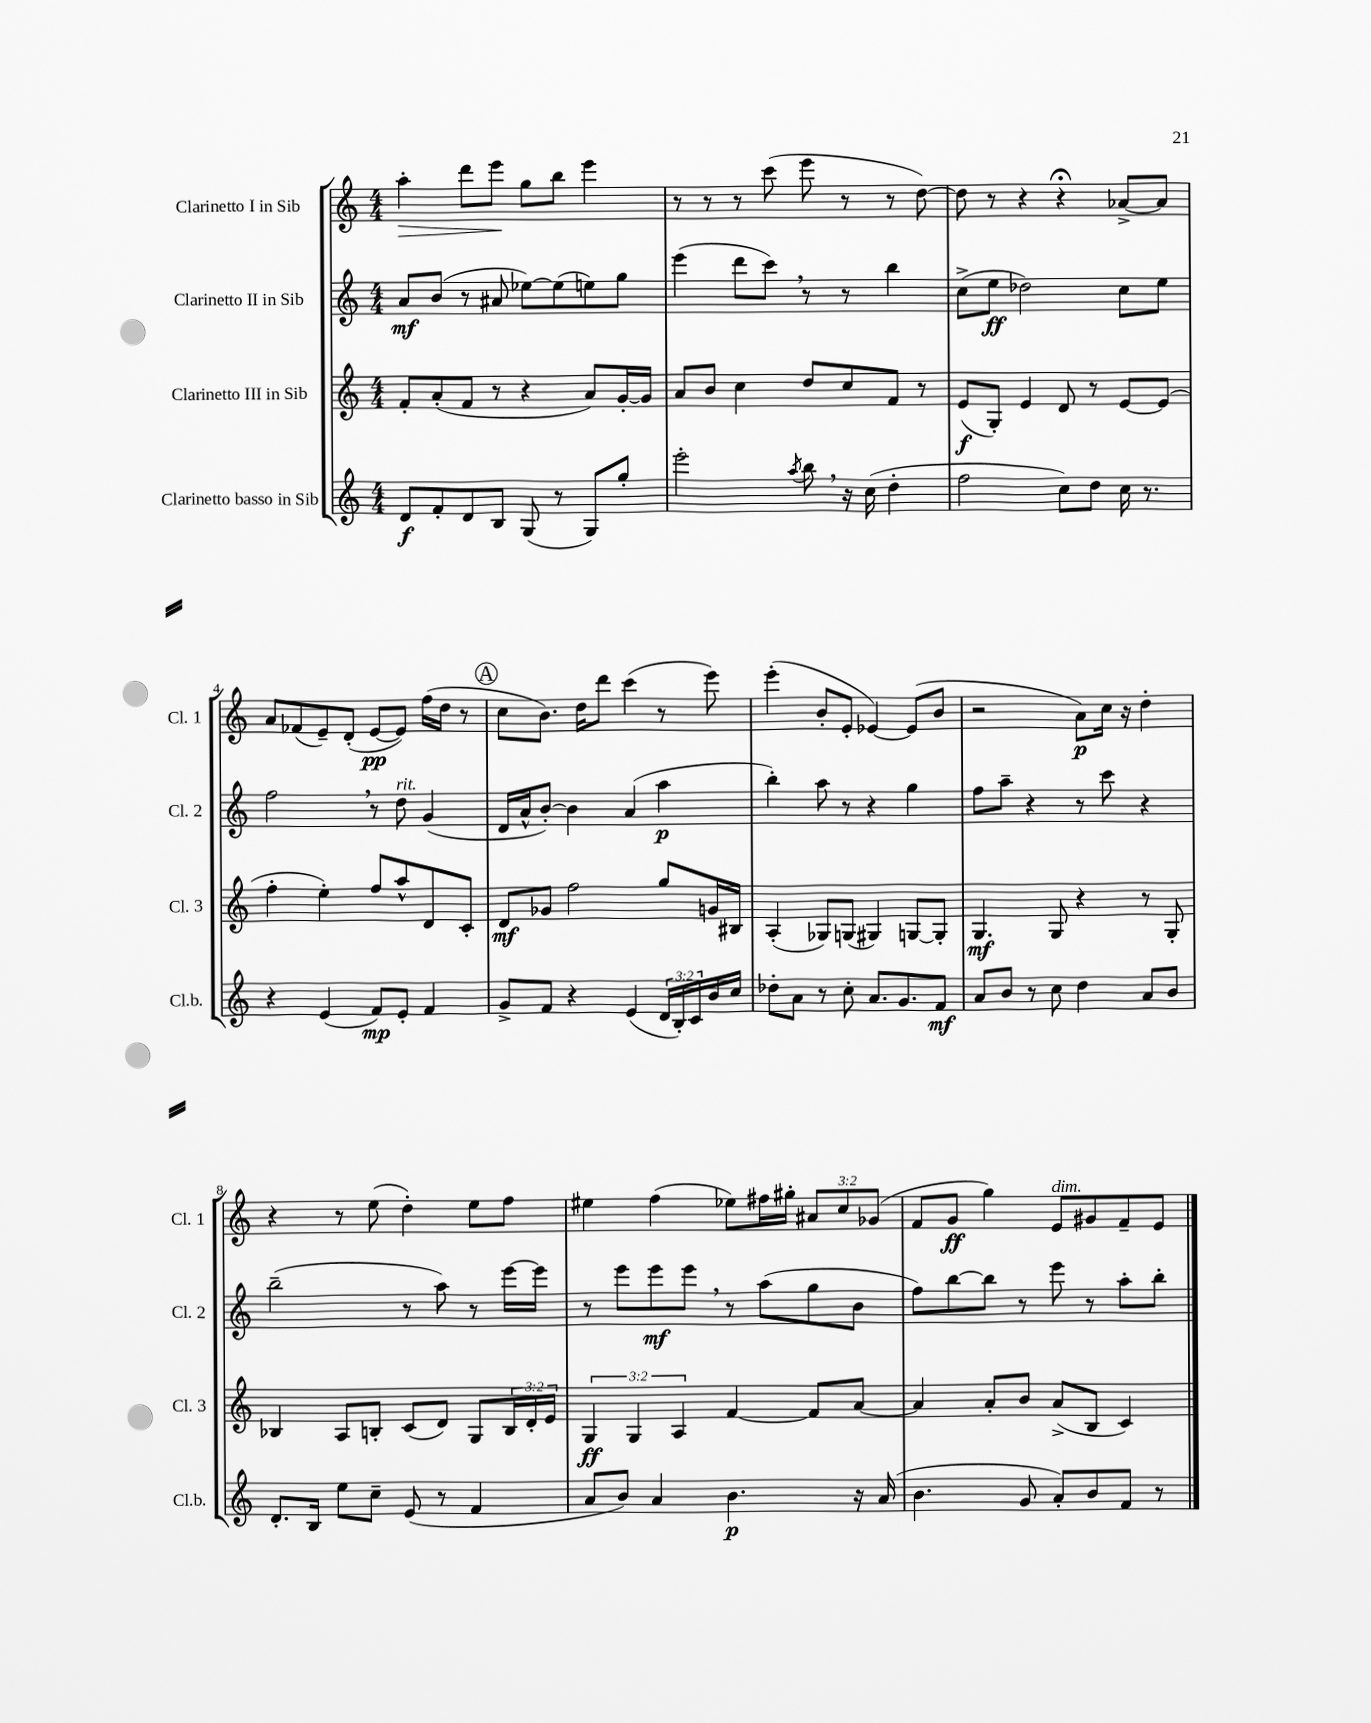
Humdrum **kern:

**kern	**kern	**kern	**kern
*staff4	*staff3	*staff2	*staff1
*clefG2	*clefG2	*clefG2	*clefG2
*k[]	*k[]	*k[]	*k[]
*M4/4	*M4/4	*M4/4	*M4/4
8d	8f'	8a	4aa'
8f'	(8a'	(8b	.
8d	8f	8r	8ddd
8B	8r	8a#	8eee
(8G	4r	[8ee-)	8gg
8r	.	(8ee-]	8bb
8G)	8a)	8ee)	4eee
8gg'	[16g'	8gg	.
.	16g]	.	.
=	=	=	=
2eee'	8a	(4eee	8r
.	8b	.	8r
.	4cc	8ddd	8r
.	.	8ccc)	(8ccc
8qaa	.	.	.
8bb	8dd	8r	8eee
16r	8cc	8r	8r
(16cc	.	.	.
4dd'	8f	4bb	8r
.	8r	.	[8dd)
=	=	=	=
2ff	(8e	(8cc^	8dd]
.	8G')	8ee	8r
.	4e	2dd-)	4r
8cc)	8d	.	4r;
8dd	8r	.	.
16cc	[8e	8cc	[8a-^
8.r	.	.	.
.	(8e]	8ee	8a-]
=	=	=	=
4r	4ff'	2ff	8a
.	.	.	(8f-
(4e	4ee')	.	8e~)
.	.	.	(8d'
8f)	8ff	8r	[8e
8e'	8aa^^	8dd	8e])
4f	8d	(4g	(16ff
.	.	.	16dd
.	8c'	.	8r
=	=	=	=
8g^	8d	16d	8cc
.	.	16a^^	.
8f	8g-	[8b')	8.b)
4r	2ff	4b]	.
.	.	.	16dd
.	.	.	8ddd
(4e	.	(4a	(4ccc
24d	8gg	4aa	8r
24B')	.	.	.
24c	.	.	.
16b	16g	.	8eee)
16cc	16B#	.	.
=	=	=	=
8dd-'	(4A'	4bb')	(4eee'
8a	.	.	.
8r	8G-)	8aa	8b'
8cc'	(8G	8r	8e'
8.a	4G#)	4r	[4e-)
8.g	.	.	.
.	[8G	4gg	(8e-]
8f	8G']	.	8b
=	=	=	=
8a	4.G	8ff	2r
8b	.	8aa~	.
8r	.	4r	.
8cc	8G	.	.
4dd	4r	8r	8a)
.	.	8ccc	16cc
.	.	.	16r
8a	8r	4r	4dd'
8b	8G'	.	.
=	=	=	=
8.d'	4B-	(2bb~	4r
16B	.	.	.
8ee	8A	.	8r
8cc~	8B'	.	(8ee
(8e	(8c	8r	4dd')
8r	8d)	8aa)	.
4f	8G	8r	8ee
.	24B	[16eee	8ff
.	24d'	.	.
.	.	16eee]	.
.	24e	.	.
=	=	=	=
8a	6G	8r	4ee#
8b)	.	8eee	.
.	6G	.	.
4a	.	8eee	(4ff
.	6A	.	.
.	.	8eee	.
4.b	[4f	8r	8ee-)
.	.	(8aa	16ff#
.	.	.	16gg#'
.	8f]	8gg	12a#
.	.	.	12cc
16r	[8a	8b	.
.	.	.	(12g-
(16a	.	.	.
=	=	=	=
4.b	4a]	8ff)	8f
.	.	[8bb	8g
.	8a'	8bb]	4gg)
8g	8b	8r	.
8a')	(8a^	8eee	8e
8b	8B	8r	8g#
8f	4c)	8aa'	8f~
8r	.	8bb'	8e
==	==	==	==
*-	*-	*-	*-
